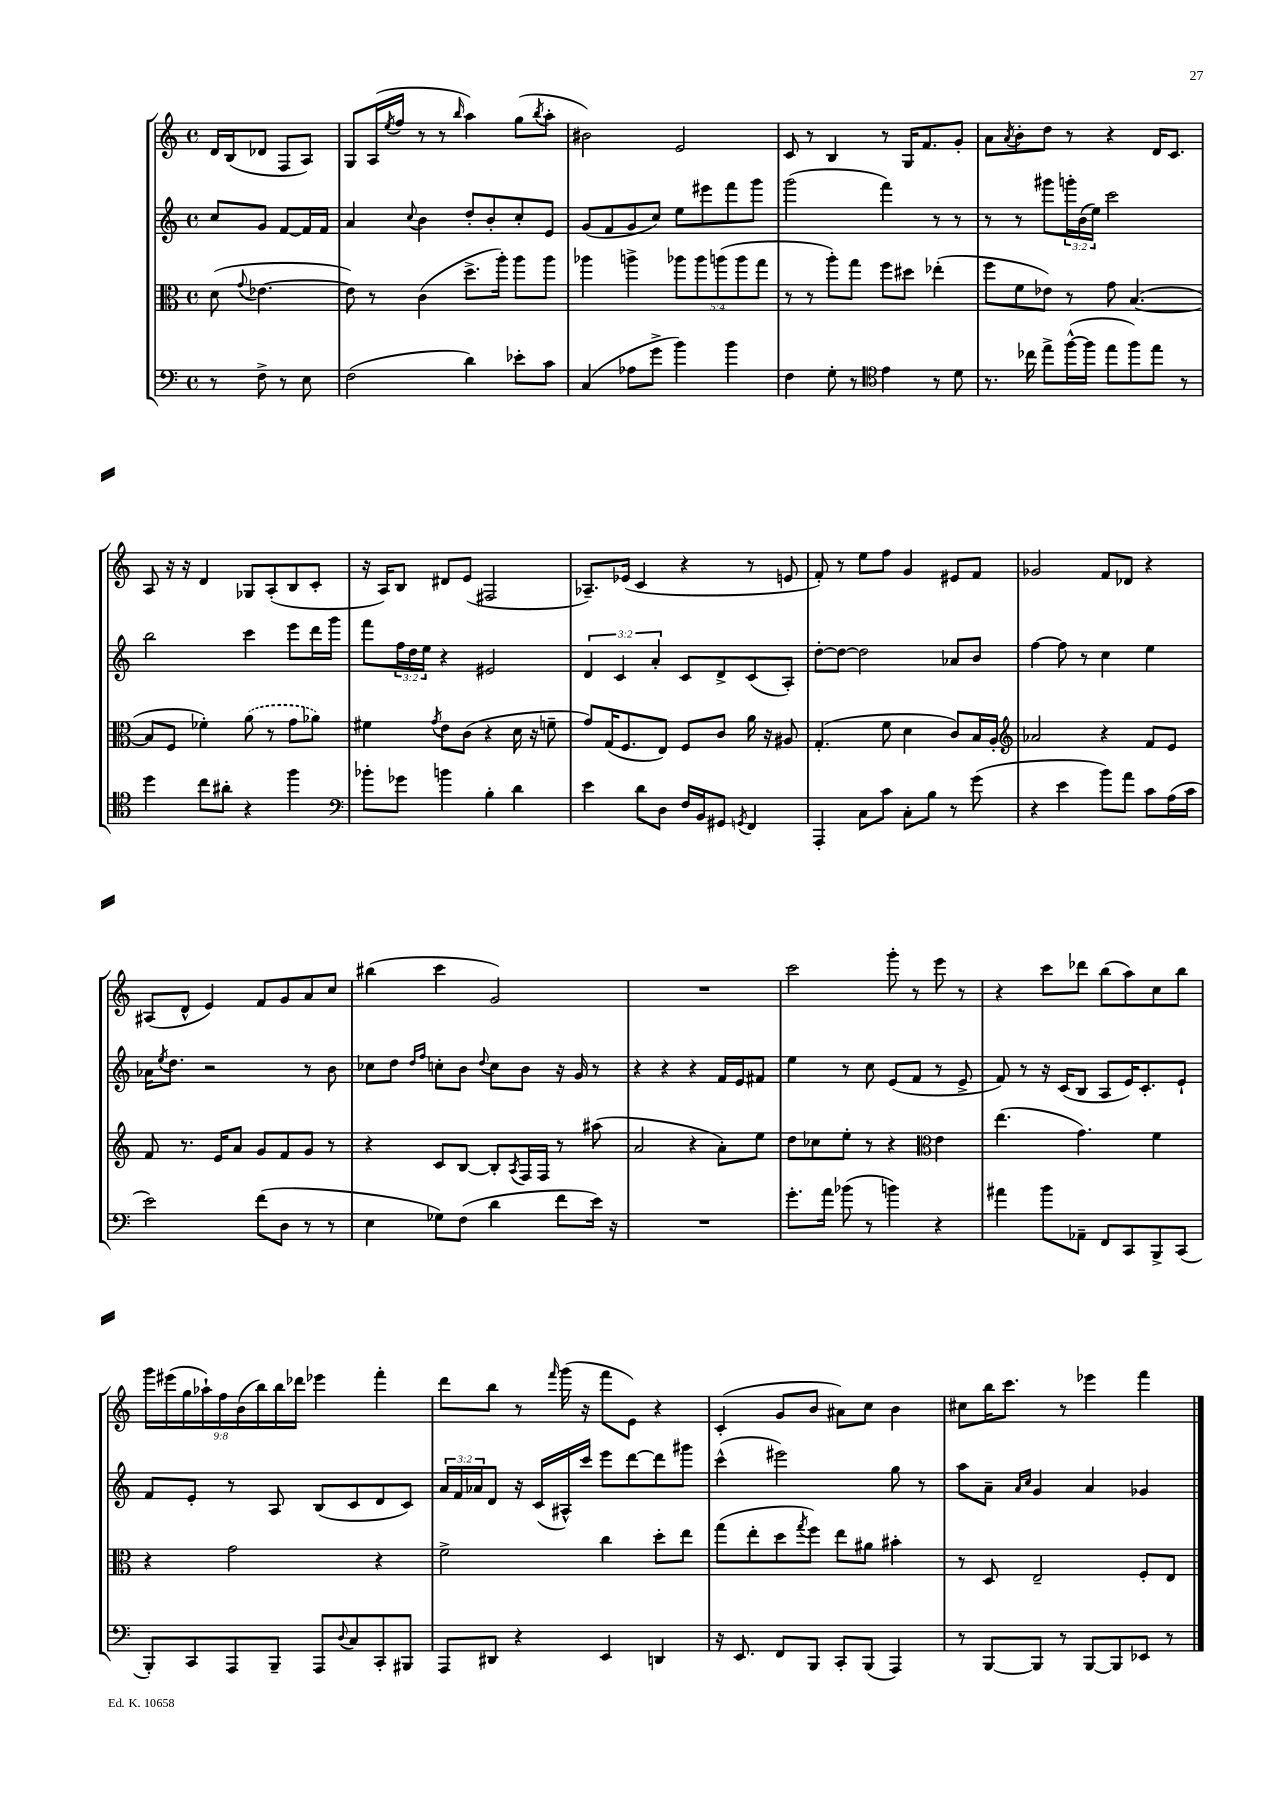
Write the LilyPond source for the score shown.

<<
\new StaffGroup <<
\new Staff = "s0" {
    \clef treble \key c \major \defaultTimeSignature \time 4/4 \override Staff.TupletNumber.text = #tuplet-number::calc-fraction-text \partial 2
    d'16 b16( des'8 f8 a8) |
    g8 a16( \acciaccatura { e''8 } f''16 r8 r8 \grace { b''16 } a''4) g''8( \acciaccatura { b''8 } a''8-. |
    bis'2) e'2 |
    c'8 r8 b4 r8 g16 f'8. g'8-. |
    a'8 \acciaccatura { a'8 } b'8-. d''8 r8 r4 d'16 c'8. |
    a8 r16 r16 d'4 ges8 a8-.( b8 c'8-. |
    r16 a16) b8 dis'8 e'8( fis2 |
    aes8.--) ees'16( c'4 r4 r8 e'8 |
    f'8-.) r8 e''8 f''8 g'4 eis'8 f'8 |
    ges'2 f'8 des'8 r4 |
    ais8( d'8-^ e'4) f'8 g'8 a'8 c''8 |
    bis''4( c'''4 g'2) |
    R1 |
    c'''2 g'''8-. r8 e'''8 r8 |
    r4 c'''8 des'''8 b''8( a''8) c''8 b''8 |
    \tuplet 9/8 { g'''16 eis'''16( g''16 aes''16-!) f''16 b'16( b''16) b''16 des'''16 } ees'''4 f'''4-. |
    d'''8 b''8 r8 \grace { f'''16 } g'''16( r16 f'''8 e'8) r4 |
    c'4-.( g'8 b'8 ais'8) c''8 b'4 |
    cis''8 b''16 c'''8. r8 ees'''4 f'''4 \bar "|." |
}
\new Staff = "s1" {
    \clef treble \key c \major \defaultTimeSignature \time 4/4 \override Staff.TupletNumber.text = #tuplet-number::calc-fraction-text \partial 2
    c''8 g'8 f'8~ f'16 f'16 |
    a'4 \appoggiatura { c''8 } b'4 d''8-. b'8-. c''8-. e'8 |
    g'8( f'8 g'8 c''8) e''8 eis'''8 f'''8 g'''8 |
    g'''2( f'''4) r8 r8 |
    r8 r8 gis'''8 \tuplet 3/2 { g'''16-. b'16( e''16) } c'''2 |
    b''2 c'''4 e'''8 d'''16 g'''16 |
    f'''8 \tuplet 3/2 { f''16 d''16 e''16 } r4 eis'2 |
    \tuplet 3/2 { d'4 c'4 a'4-. } c'8 d'8-> c'8( a8-.) |
    d''8~-. d''8~ d''2 aes'8 b'8 |
    f''4~ f''8 r8 c''4 e''4 |
    aes'16 \acciaccatura { e''8 } d''8. r2 r8 b'8 |
    ces''8 d''8 \grace { d''16 f''16 } c''8-. b'8 \appoggiatura { d''8 } c''8 b'8 r16 g'16 r8 |
    r4 r4 r4 f'16 e'16 fis'8 |
    e''4 r8 c''8 e'8( f'8 r8 e'8-> |
    f'8) r8 r16 c'16( b8 a8 e'16) c'8.-. e'8-! |
    f'8 e'8-. r8 a8 b8( c'8 d'8 c'8) |
    \tuplet 3/2 { a'16 f'16 aes'16 } d'8 r16 c'16( ais16-^) c'''16 e'''8 d'''8~ d'''8 gis'''8 |
    c'''4-^( eis'''2) g''8 r8 |
    a''8 a'8-- \grace { a'16 c''16 } g'4 a'4 ges'4 \bar "|." |
}
\new Staff = "s2" {
    \clef alto \key c \major \defaultTimeSignature \time 4/4 \override Staff.TupletNumber.text = #tuplet-number::calc-fraction-text \partial 2
    d'8( \appoggiatura { g'8 } ees'4.~ |
    ees'8) r8 c'4( d''8.-> a''16-.) a''8 a''8 |
    aes''4 a''4-> \tuplet 5/4 { aes''8 aes''8 a''8( a''8 g''8 } |
    r8 r8 a''8-.) g''8 f''8 dis''8 ees''4-.( |
    f''8 f'8 ees'8) r8 g'8 b4.~( |
    b8 f8 fes'4-.) \once \slurDashed a'8( r8 g'8 aes'8) |
    fis'4 \acciaccatura { g'8 } e'8 c'8( r4 d'16 r16 f'8-- |
    g'8) g16( f8. e8) f8 c'8 a'16 r16 ais8 |
    g4.-.( f'8 d'4 c'8) b16 a16-. |
    \clef treble aes'2 r4 f'8 e'8 |
    f'8 r8. e'16 a'8 g'8 f'8 g'8 r8 |
    r4 c'8 b8~ b8-. \acciaccatura { a8 } f16 f16 r8 ais''8( |
    a'2 r4 a'8-.) e''8 |
    d''8 ces''8 e''8-. r8 r4 \clef alto e'4 |
    e''4.( g'4.) f'4 |
    r4 g'2 r4 |
    f'2-> c''4 d''8-. e''8 |
    g''8( e''8-. d''8 \acciaccatura { g''8 } f''8) e''8 ais'8 bis'4-. |
    r8 d8 e2-- f8-. e8 \bar "|." |
}
\new Staff = "s3" {
    \clef bass \key c \major \defaultTimeSignature \time 4/4 \partial 2
    r8 f8-> r8 e8 |
    f2( d'4) ees'8-. c'8 |
    c4( aes8 g'8-> b'4) b'4 |
    f4 g8-. r8 \clef tenor e'4 r8 d'8 |
    r8. ces''16 e''8-> f''16~-^( f''16 e''8 f''8) e''8 r8 |
    d''4 c''8 ais'8-. r4 f''4 |
    \clef bass bes'8-. ges'8 b'4 b4-. d'4 |
    e'4 d'8 d8 f16 b,16 gis,8 \acciaccatura { g,8 } f,4 |
    a,,4-. c8 c'8 c8-. b8 r8 g'8( |
    r4 e'4 b'8) a'8 c'8 a16( c'16 |
    e'2) f'8( d8 r8 r8 |
    e4 ges8) f8( d'4 f'8 e'16) r16 |
    R1 |
    g'8.-. a'16 bes'8( r8 b'4) r4 |
    ais'4 b'8 aes,8-- f,8 c,8 b,,8-> c,8( |
    b,,8-.) c,8 a,,8 b,,8-- a,,8 \appoggiatura { d8 } c8 c,8-. bis,,8 |
    a,,8 dis,8 r4 e,4 d,4 |
    r16 e,8. f,8 b,,8 c,8-. b,,8( a,,4) |
    r8 b,,8~ b,,8 r8 b,,8~ b,,8 ees,8 r8 \bar "|." |
}
>>
>>
\layout { \context { \Score \remove "Bar_number_engraver" } }
